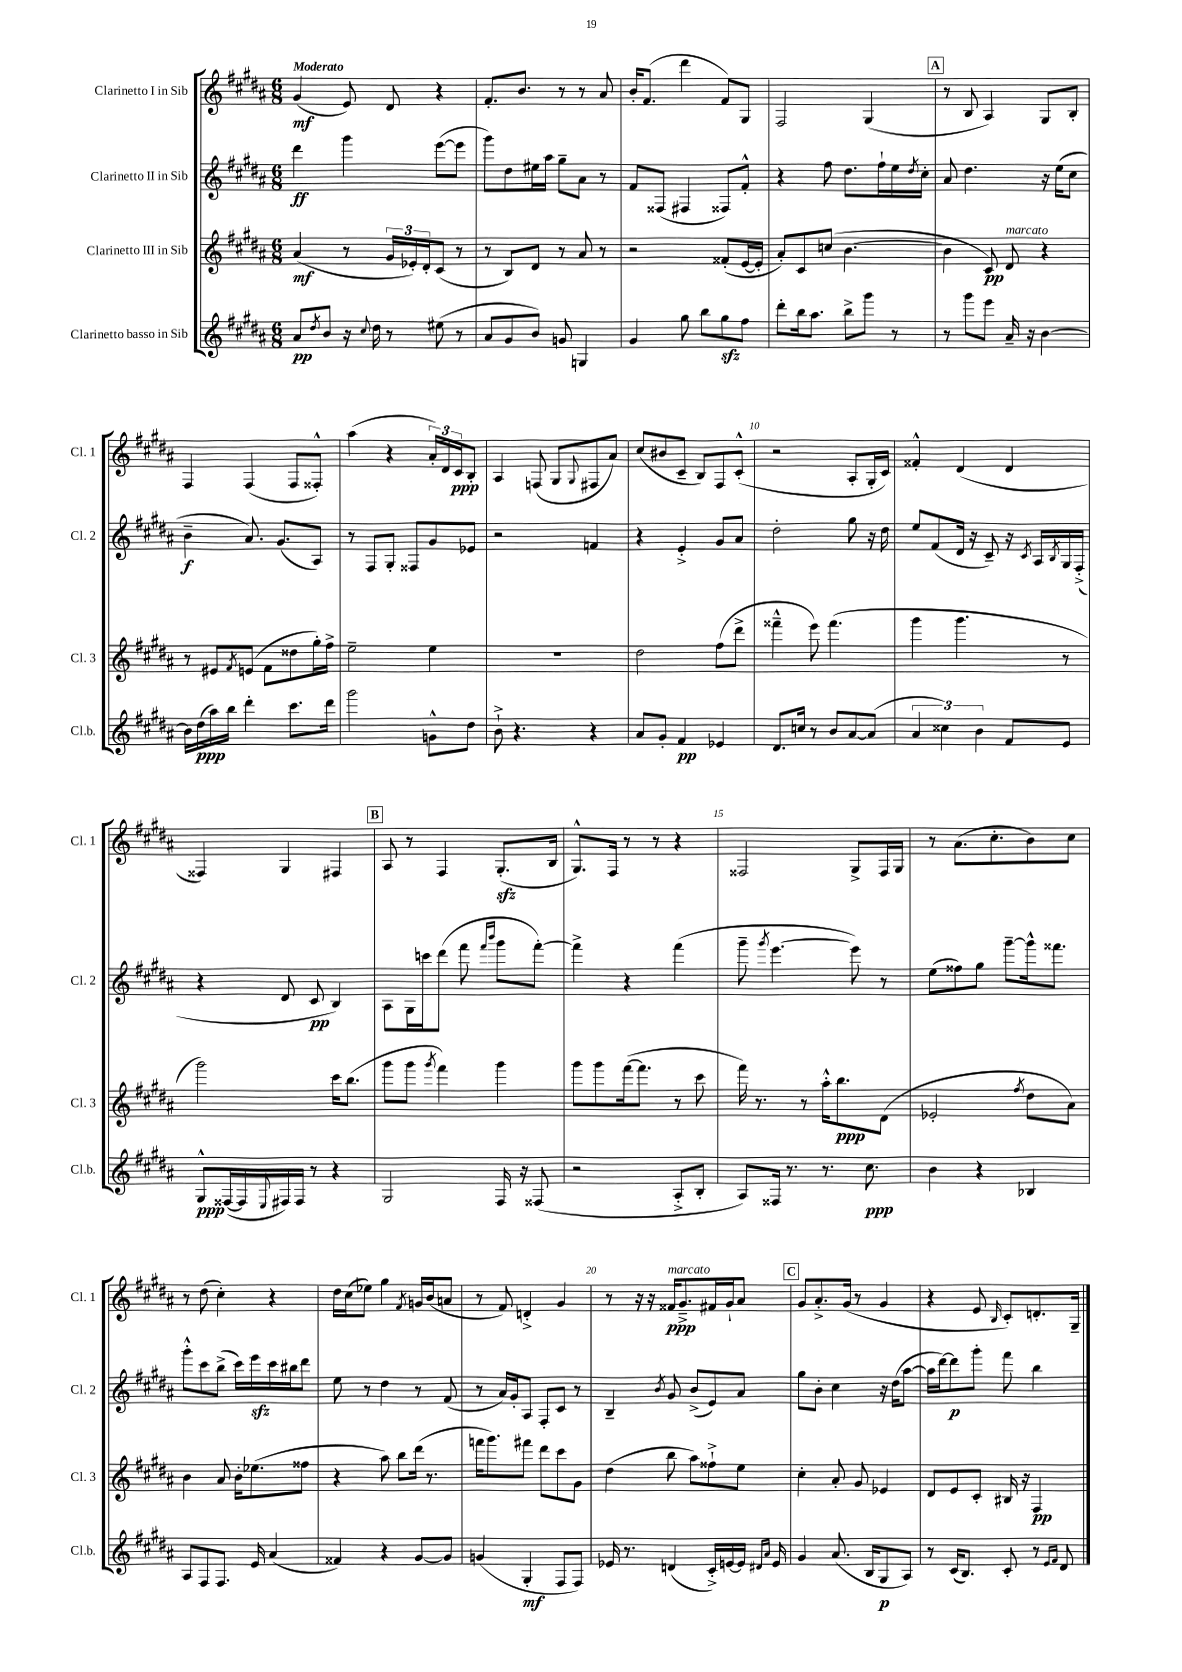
<<
\new StaffGroup <<
\new Staff = "s0" \with { instrumentName = "Clarinetto I in Sib" shortInstrumentName = "Cl. 1" } {
    \clef treble \key b \major \numericTimeSignature \time 6/8 \tempo "Moderato"
    gis'4\mf( e'8) dis'8 r4 |
    fis'8.-. b'8. r8 r8 ais'8 |
    b'16-. fis'8.( dis'''4 fis'8) gis8 |
    fis2 gis4( |
    \mark \markup { \box "A" } r8 b8 ais4) gis8 b8-. |
    fis4 fis4( fis8 fisis8-.-^) |
    ais''4( r4 \tuplet 3/2 { ais'16-.) dis'16 cis'16\ppp } b8-. |
    ais4 f8( gis8 \appoggiatura { gis8 } fis8 ais'8) |
    cis''8( bis'8 cis'8-- b8) fis8 cis'8-.-^( |
    r2 ais8-. gis16-. cis'16) |
    fisis'4-.-^ dis'4( dis'4 |
    fisis4) gis4 fis4 |
    \mark \markup { \box "B" } ais8 r8 fis4 gis8.-.\sfz( b16 |
    gis8.-^) fis16 r8 r8 r4 |
    fisis2 gis8-> fisis16 gis16 |
    r8 ais'8.( cis''8.-. b'8) cis''8 |
    r8 dis''8( cis''4-.) r4 |
    dis''16 cis''16( ees''8) gis''4 \acciaccatura { fis'8 } g'16 b'16( a'8 |
    r8 fis'8) d'4-.-> gis'4 |
    r8 r16 r16 fisis'16\ppp^\markup { \italic "marcato" } gis'8.---> fis'16 gis'16-! ais'8 |
    \mark \markup { \box "C" } gis'8 ais'8.-.-> gis'16( r8 gis'4 |
    r4 e'8 \grace { b16 } cis'8-.) d'8.-. gis16-- \bar "|." |
}
\new Staff = "s1" \with { instrumentName = "Clarinetto II in Sib" shortInstrumentName = "Cl. 2" } {
    \clef treble \key b \major \numericTimeSignature \time 6/8
    dis'''4\ff gis'''4 e'''8~( e'''8 |
    gis'''8) dis''8 eis''16 ais''16 gis''8-- ais'8 r8 |
    fis'8 fisis8( fis4 fisis8) fis'8-.-^ |
    r4 fis''8 dis''8. fis''16-! e''16 \acciaccatura { dis''8 } cis''16-. |
    \mark \markup { \box "A" } ais'8 dis''4. r16 e''16( cis''8 |
    b'4--\f ais'8.) gis'8.( ais8) |
    r8 fis8 gis8-. fisis8 gis'8 ees'8 |
    r2 f'4 |
    r4 e'4-.-> gis'8 ais'8 |
    dis''2-. gis''8 r16 dis''16 |
    e''8 fis'8( dis'16 r16 cis'8--) r16 \acciaccatura { cis'8 } ais16 \acciaccatura { b8 } gis16 fis16-.->( |
    r4 dis'8 cis'8\pp b4) |
    \mark \markup { \box "B" } ais8 gis16 c'''16 dis'''8( fis'''8 \grace { fis'''16 b'''16 } gis'''8 fis'''8~-.) |
    fis'''4-> r4 fis'''4( |
    gis'''8-- \acciaccatura { gis'''8 } e'''4.~ e'''8) r8 |
    e''8( fisis''8) gis''8 gis'''8~-- gis'''16-^ fisis'''8. |
    gis'''8-.-^ cis'''8 b''8->( cis'''16) e'''16\sfz cis'''16 bis''16 dis'''8 |
    e''8 r8 dis''4 r8 fis'8( |
    r8 ais'16) gis'16-. ais8 fis8-. cis'8 r8 |
    b4-- \acciaccatura { b'8 } gis'8 b'8->( e'8) ais'8 |
    \mark \markup { \box "C" } gis''8 b'8-. cis''4 r16 dis''16( ais''8~ |
    ais''16 dis'''16~) dis'''8\p gis'''8-. fis'''8 b''4 \bar "|." |
}
\new Staff = "s2" \with { instrumentName = "Clarinetto III in Sib" shortInstrumentName = "Cl. 3" } {
    \clef treble \key b \major \numericTimeSignature \time 6/8
    ais'4\mf( r8 \tuplet 3/2 { gis'16 ees'16-.) dis'16-. } cis'8( r8 |
    r8 b8) dis'8 r8 ais'8 r8 |
    r2 fisis'8-.( e'16~ e'16-. |
    ais'8-.) cis'8 c''8( b'4.~ |
    \mark \markup { \box "A" } b'4 cis'8\pp) dis'8^\markup { \italic "marcato" } r4 |
    r8 eis'8 \acciaccatura { fis'8 } e'8( fis'8 disis''8 gis''16-.) fis''16-> |
    e''2-- e''4 |
    r2. |
    dis''2 fis''8( dis'''8-> |
    fisis'''4---^ e'''8) fisis'''4.( |
    gis'''4 gis'''4. r8 |
    gis'''2) cis'''16 b''8.( |
    \mark \markup { \box "B" } gis'''8 gis'''8 \acciaccatura { gis'''8 } fis'''4) gis'''4 |
    gis'''8 gis'''8 fis'''16~( fis'''8. r8 cis'''8 |
    fis'''16) r8. r8 ais''16-.-^ b''8.\ppp dis'8( |
    ees'2-. \acciaccatura { fis''8 } dis''8 ais'8) |
    b'4 ais'8 b'16-. ees''8.( fisis''8 |
    r4 ais''8) b''8 dis'''16( r8. |
    f'''16 gis'''8.) fis'''8 dis'''8 cis'''8 gis'8 |
    dis''4( b''8 ais''8) fisis''8-!-> e''8 |
    \mark \markup { \box "C" } cis''4-. ais'8-. gis'8 ees'4 |
    dis'8 e'8 cis'8-. bis16 r16 fis4\pp \bar "|." |
}
\new Staff = "s3" \with { instrumentName = "Clarinetto basso in Sib" shortInstrumentName = "Cl.b." } {
    \clef treble \key b \major \numericTimeSignature \time 6/8
    ais'8\pp \acciaccatura { dis''8 } b'8 r16 \appoggiatura { cis''8 } dis''16 r8 eis''8( r8 |
    ais'8 gis'8 b'8) g'8 g4 |
    gis'4 gis''8 b''8 gis''8\sfz fis''8 |
    dis'''8-. b''16 ais''8. b''8-> gis'''8 r8 |
    \mark \markup { \box "A" } r8 gis'''8 e'''8 ais'16-- r16 b'4~ |
    b'16 dis''16\ppp( ais''16) b''16 dis'''4-. cis'''8. dis'''16 |
    gis'''2 g'8-^ dis''8 |
    b'8-!-> r4. r4 |
    ais'8 gis'8-. fis'4\pp ees'4 |
    dis'8. c''16 r8 b'8 ais'8~ ais'8( |
    \tuplet 3/2 { ais'4 cisis''4) b'4 } fis'8 e'8 |
    gis8-^\ppp fisis16~( fisis16 \appoggiatura { e8 } fis16) fis16 r8 r4 |
    \mark \markup { \box "B" } gis2 fis16 r16 fisis8( |
    r2 ais8-.-> b8-. |
    ais8) fisis16 r8. r8. cis''8.\ppp |
    b'4 r4 bes4 |
    ais8 fis8 fis8. e'16 ais'4( |
    fisis'4) r4 gis'8~ gis'8 |
    g'4( gis4-.\mf fis8 fis8) |
    ees'16 r8. d'4( cis'16-.->) e'16~ e'16 \grace { dis'16 ais'16 } e'16 |
    \mark \markup { \box "C" } gis'4 ais'8.( b16 gis8\p ais8) |
    r8 cis'16( b8.) cis'8-. r8 \grace { e'16 fis'16 } dis'8 \bar "|." |
}
>>
>>
\layout { \context { \Score \override BarNumber.break-visibility = ##(#f #t #t) barNumberVisibility = #(every-nth-bar-number-visible 5) } }
